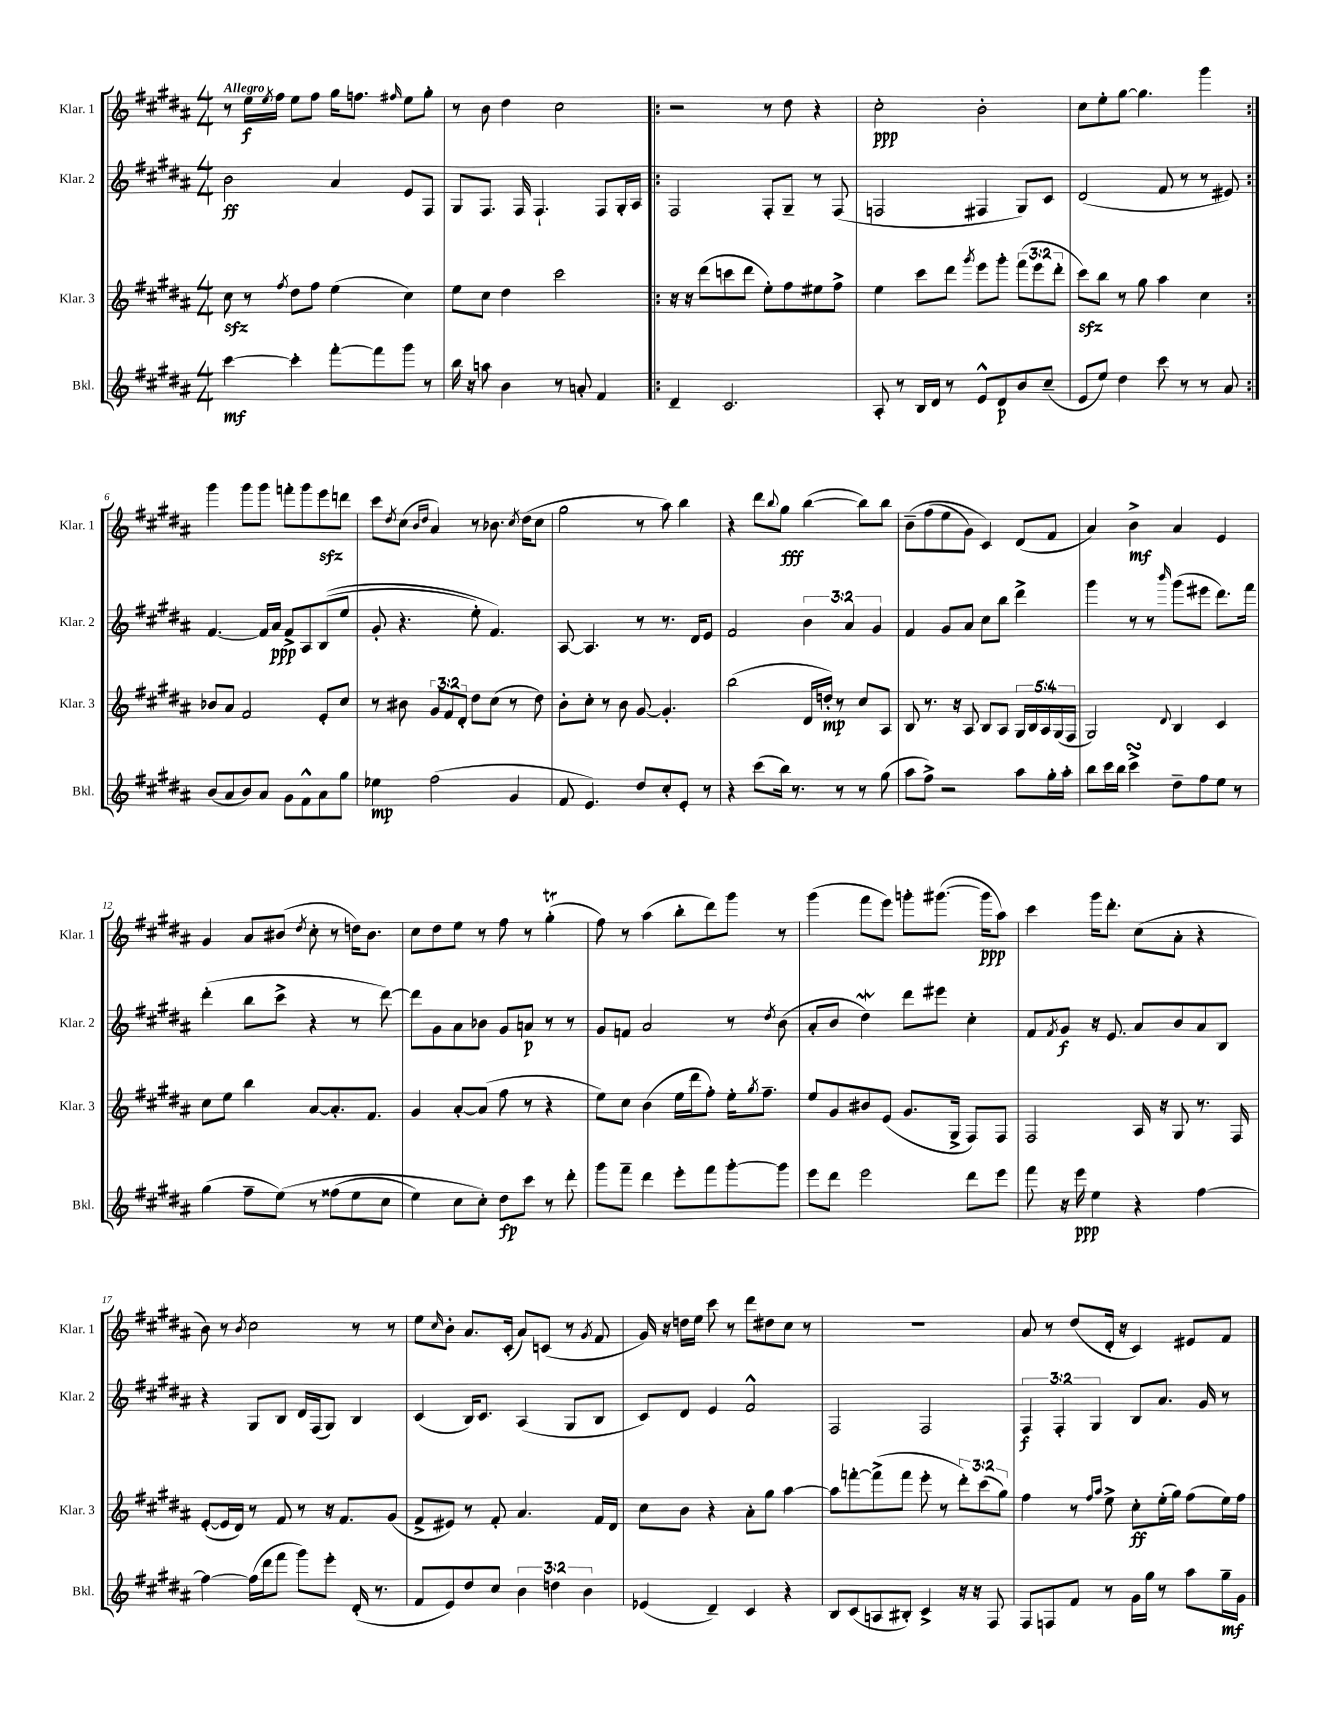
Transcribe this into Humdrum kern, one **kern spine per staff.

**kern	**kern	**kern	**kern
*staff4	*staff3	*staff2	*staff1
*clefG2	*clefG2	*clefG2	*clefG2
*k[f#c#g#d#a#]	*k[f#c#g#d#a#]	*k[f#c#g#d#a#]	*k[f#c#g#d#a#]
*M4/4	*M4/4	*M4/4	*M4/4
[4ccc#\	8cc#\	2b\	8r
.	8r	.	16ee\LL
.	.	.	8qee/
.	.	.	16ff#\JJ
.	8qff#/	.	.
4ccc#'\]	8dd#\L	.	8ee\L
.	8ff#\J	.	8ff#\J
[8fff#'\L	(4ee\	4a#/	16gg#\LK
.	.	.	8.ff\J
8fff#\]	.	.	.
.	.	.	16qqff#/
8ggg#\J	4cc#\)	8e/L	8ee\L
8r	.	8F#/J	8gg#'\J
=	=	=	=
16bb\	8ee\L	8G#/L	8r
16r	.	.	.
8aa\	8cc#\J	8.F#/J	8b\
4b\	4dd#\	.	4dd#\
.	.	16F#/	.
.	.	4.F#`/	.
8r	2ccc#\	.	2cc#\
8a'/	.	.	.
4f#/	.	8F#/L	.
.	.	16G#'/L	.
.	.	16A#/JJ	.
=!|:	=!|:	=!|:	=!|:
4d#~/	16r	2F#/	2r
.	16r	.	.
.	(8ddd#\L	.	.
2.c#/	8ccc\	.	.
.	8ddd#\J	.	.
.	8ee'\L)	8F#'/L	8r
.	8ff#\	8G#~/J	8dd#\
.	8ee#\	8r	4r
.	8ff#^\J	(8F#/	.
=	=	=	=
8A#'/	4ee\	2F/	2cc#'\
8r	.	.	.
16B/LL	8ccc#\L	.	.
16d#/JJ	.	.	.
8r	8ddd#\J	.	.
.	8qggg#/	.	.
8e^^/L	8eee\L	4F#/	2b'\
8d#/	8ggg#'\J	.	.
8b/	(12fff#\L	8G#/L)	.
.	12eee\	.	.
(8cc#~/J	.	8c#/J	.
.	12ddd#'\J	.	.
=	=	=	=
8e/L	8ccc#\L)	(2d#/	8cc#\L
8ee/J)	8bb\J	.	8ee'\
4dd#\	8r	.	[8gg#\J
.	8gg#\	.	4.gg#\]
8ccc#\	4aa#\	8f#/	.
8r	.	8r	.
8r	4cc#\	8r	4ggg#\
8a#/	.	8e#/)	.
=:|!	=:|!	=:|!	=:|!
(8b/L	8b-/L	[4.f#/	4ggg#\
8a#/	8a#/J	.	.
8b/)	2f#/	.	8ggg#\L
8a#/J	.	16f#/]LL	8ggg#\J
.	.	16a#/JJ	.
8g#\L	.	8f#^/L	8fff'\L
8f#^^\	.	8A#/	8ggg#\
8a#\	8e'/L	&((8B/	8eee\
8gg#\J	8cc#/J	8ee/J	8ddd\J
=	=	=	=
4ee-\	8r	8g#'/	8ccc#\L
.	.	.	8qdd#/
.	8b#\	4.r	(8cc#\J
.	.	.	16qqb/LL
.	.	.	16qqdd#/JJ
(2ff#\	12g#/L	.	4a#/)
.	12f#/	.	.
.	12d#'/J	.	.
.	8dd#\L	8ee'\)	8r
.	(8cc#\J	4.f#/&)	8.b-\
4g#/	8r	.	.
.	.	.	8qcc#/
.	.	.	(16dd#\LK
.	8dd#\)	.	8cc#\J
=	=	=	=
8f#/	8b'\L	[8A#/	2gg#\
4.e/)	8cc#'\J	4.A#/]	.
.	8r	.	.
.	8b\	.	.
8dd#/L	[8g#/	8r	8r
8cc#'/	4.g#'/]	8.r	8aa#\)
8e'/J	.	.	4bb\
.	.	16d#/LK	.
8r	.	8e/J	.
=	=	=	=
4r	(2bb\	2f#/	4r
(8ccc#\L	.	.	8ddd#\L
.	.	.	8qqbb/
16bb\Jk)	.	.	8gg#\J
8.r	.	.	.
.	16d#/LL	6b\	([4bb\
.	16dd'/JJ)	.	.
8r	8r	.	.
.	.	6a#/	.
8r	8cc#/L	.	8bb\]L)
.	.	6g#/	.
(8gg#\	8A#/J	.	8bb\J
=	=	=	=
8aa#\L	8B/	4f#/	&(8b~\L
8ff#^\J)	8.r	.	(8ff#\
2r	.	8g#/L	8ee\
.	16r	.	.
.	8A#/	8a#/J	8g#\J)
.	8B/L	8cc#\L	4c#/&)
.	8A#/J	8bb\J	.
8aa#\L	20G#/LL	4ddd#^\	(8d#/L
.	20B/	.	.
.	20A#/	.	.
16gg#'\L	.	.	8f#/J
.	(20G#/	.	.
16aa#'\JJ	.	.	.
.	20F#/JJ	.	.
=	=	=	=
8bb\L	2G#/)	4ggg#\	4a#/)
16ccc#\L	.	.	.
16bb\JJ	.	.	.
4ccc#^\	.	8r	4b^\
.	.	8r	.
.	8qqd#/	16qqbbb/	.
8dd#~\L	4B/	(8ggg#\L	4a#/
8ff#\	.	8eee#\J	.
8ee\J	4c#/	8.ddd#\L)	4e/
8r	.	.	.
.	.	16fff#\Jk	.
=	=	=	=
(4gg#\	8cc#\L	(4ddd#'\	4g#/
.	8ee\J	.	.
8ff#~\L	4bb\	8bb\L	8a#/L
&(8ee\J)	.	8ccc#^\J	(8b#/J
.	.	.	8qdd#/
8r	[8a#/L	4r	8cc#'\
(8ff##\L	8.a#'/]	.	8r
8ee\	.	8r	16dd\LK)
.	8.f#/J	.	8.b#\J
8cc#\J	.	[8ddd#\)	.
=	=	=	=
4ee\)	4g#/	8ddd#\]L	8cc#\L
.	.	8g#\	8dd#\
8cc#\L	[8a#'/L	8a#\	8ee\J
8cc#'\J&)	(8a#/]J	8b-\J	8r
8dd#\L	8ff#\	8g#/L	8ff#\
8ccc#\J	8r	8a/J	8r
8r	4r	8r	(4gg#'\
8ddd#'\	.	8r	.
=	=	=	=
8ggg#\L	8ee\L)	8g#/L	8ff#\)
8fff#~\J	8cc#\J	8f/J	8r
4ddd#\	(4b\	2a#/	(4aa#\
8eee'\L	16ee\LL	.	8bb'\L
.	16ddd#\J	.	.
8fff#\	8ff#'\J)	.	8ddd#\)
[8ggg#'\	16ee'\LK	8r	8ggg#\J
.	8qgg#/	.	.
.	8.ff#~\J	.	.
.	.	8qdd#/	.
8ggg#\]J	.	(8b\	8r
=	=	=	=
8eee\L	8ee/L	8a#'/L	(4ggg#\
8ddd#\J	8g#/	8b/J	.
2eee\	8b#/	4dd#\)	8fff#\L
.	(8e/J	.	8eee\J)
.	8.g#/L	8ddd#\L	8ggg'\L
.	.	8eee#\J	([8.ggg#\J
.	16G#^/Jk	.	.
8ddd#\L	8F#/L)	4cc#'\	.
.	.	.	16ggg#\]LK
8eee\J	8F#/J	.	8aa#\J)
=	=	=	=
8fff#\	2F#/	8f#/L	4ccc#\
.	.	8qf#/	.
16r	.	8g#/J	.
16eee\	.	.	.
4ee\	.	16r	16ggg#\LK
.	.	8.e/	8.ddd#'\J
4r	16A#/	8a#/L	(8cc#\L
.	16r	.	.
.	8G#/	8b/	8a#'\J
[4ff#\	8.r	8a#/	4r
.	.	8B/J	.
.	16F#/	.	.
=	=	=	=
4ff#\_	([8e'/L	4r	8b\)
.	16e/]L	.	8r
.	16d#/JJ)	.	.
.	.	.	8qb/
(16ff#\]LL	8r	8G#/L	2cc#\
16ddd#\J	.	.	.
8fff#\J	8f#/	8B/J	.
8ggg#\L)	8r	16d#/LL	.
.	.	(16F#/J	.
8eee'\J	16r	8G#/J)	.
.	8.f#/L	.	.
(16d#'/	.	4B/	8r
8.r	.	.	.
.	(8g#/J	.	8r
=	=	=	=
8f#/L	8f#^/L	(4c#/	8ee\L
.	.	.	16qqcc#/
8e/)	8e#/J)	.	8b'\J
8dd#/	8r	16B/LK)	8.a#/L
.	.	8.c#/J	.
8cc#/J	8f#'/	.	.
.	.	.	(16c#'/Jk
6b\	4.a#/	(4A#/	8a#/L)
.	.	.	(8c/J
6dd\	.	.	.
.	.	8G#/L	8r
6b\	.	.	.
.	.	.	8qg#/
.	16f#/LL	8B/J	8f#/
.	16d#/JJ	.	.
=	=	=	=
(4e-/	8cc#\L	8c#/L)	16g#/)
.	.	.	16r
.	8b\J	8d#/J	16dd\LL
.	.	.	16ee\JJ
4d#~/)	4r	4e/	8ccc#\
.	.	.	8r
4c#/	8a#'\L	2f#^^/	8ddd#\L
.	8gg#\J	.	8dd#\
4r	[4aa#\	.	8cc#\J
.	.	.	8r
=	=	=	=
8B/L	8aa#\]L	2F#/	1r
(8c#/	[8fff'\	.	.
8A/	(8fff^\]	.	.
8B#'/J)	8fff\J	.	.
4c#^/	8eee'\	2F#/	.
.	8r	.	.
16r	12ddd#'\L)	.	.
16r	.	.	.
.	(12ccc#\	.	.
8F#/	.	.	.
.	12gg#\J)	.	.
=	=	=	=
8F#/L	4ff#\	6F#/	8a#/
8F/	.	.	8r
.	.	6F#'/	.
8f#/J	8r	.	(8dd#/L
.	.	6G#/	.
.	16qqff#/LL	.	.
.	16qqaa#/JJ	.	.
8r	8ee^\	.	16d#'/Jk
.	.	.	16r
16g#\LL	8cc#'\L	8B/L	4c#/)
16gg#\JJ	.	.	.
8r	(16ee'\L	8.a#/J	.
.	16gg#\JJ)	.	.
8aa#\L	(8ff#\L	.	8e#/L
.	.	16g#/	.
16gg#~\L	16ee\L)	8r	8f#/J
16g#\JJ	16ff#\JJ	.	.
==	==	==	==
*-	*-	*-	*-
